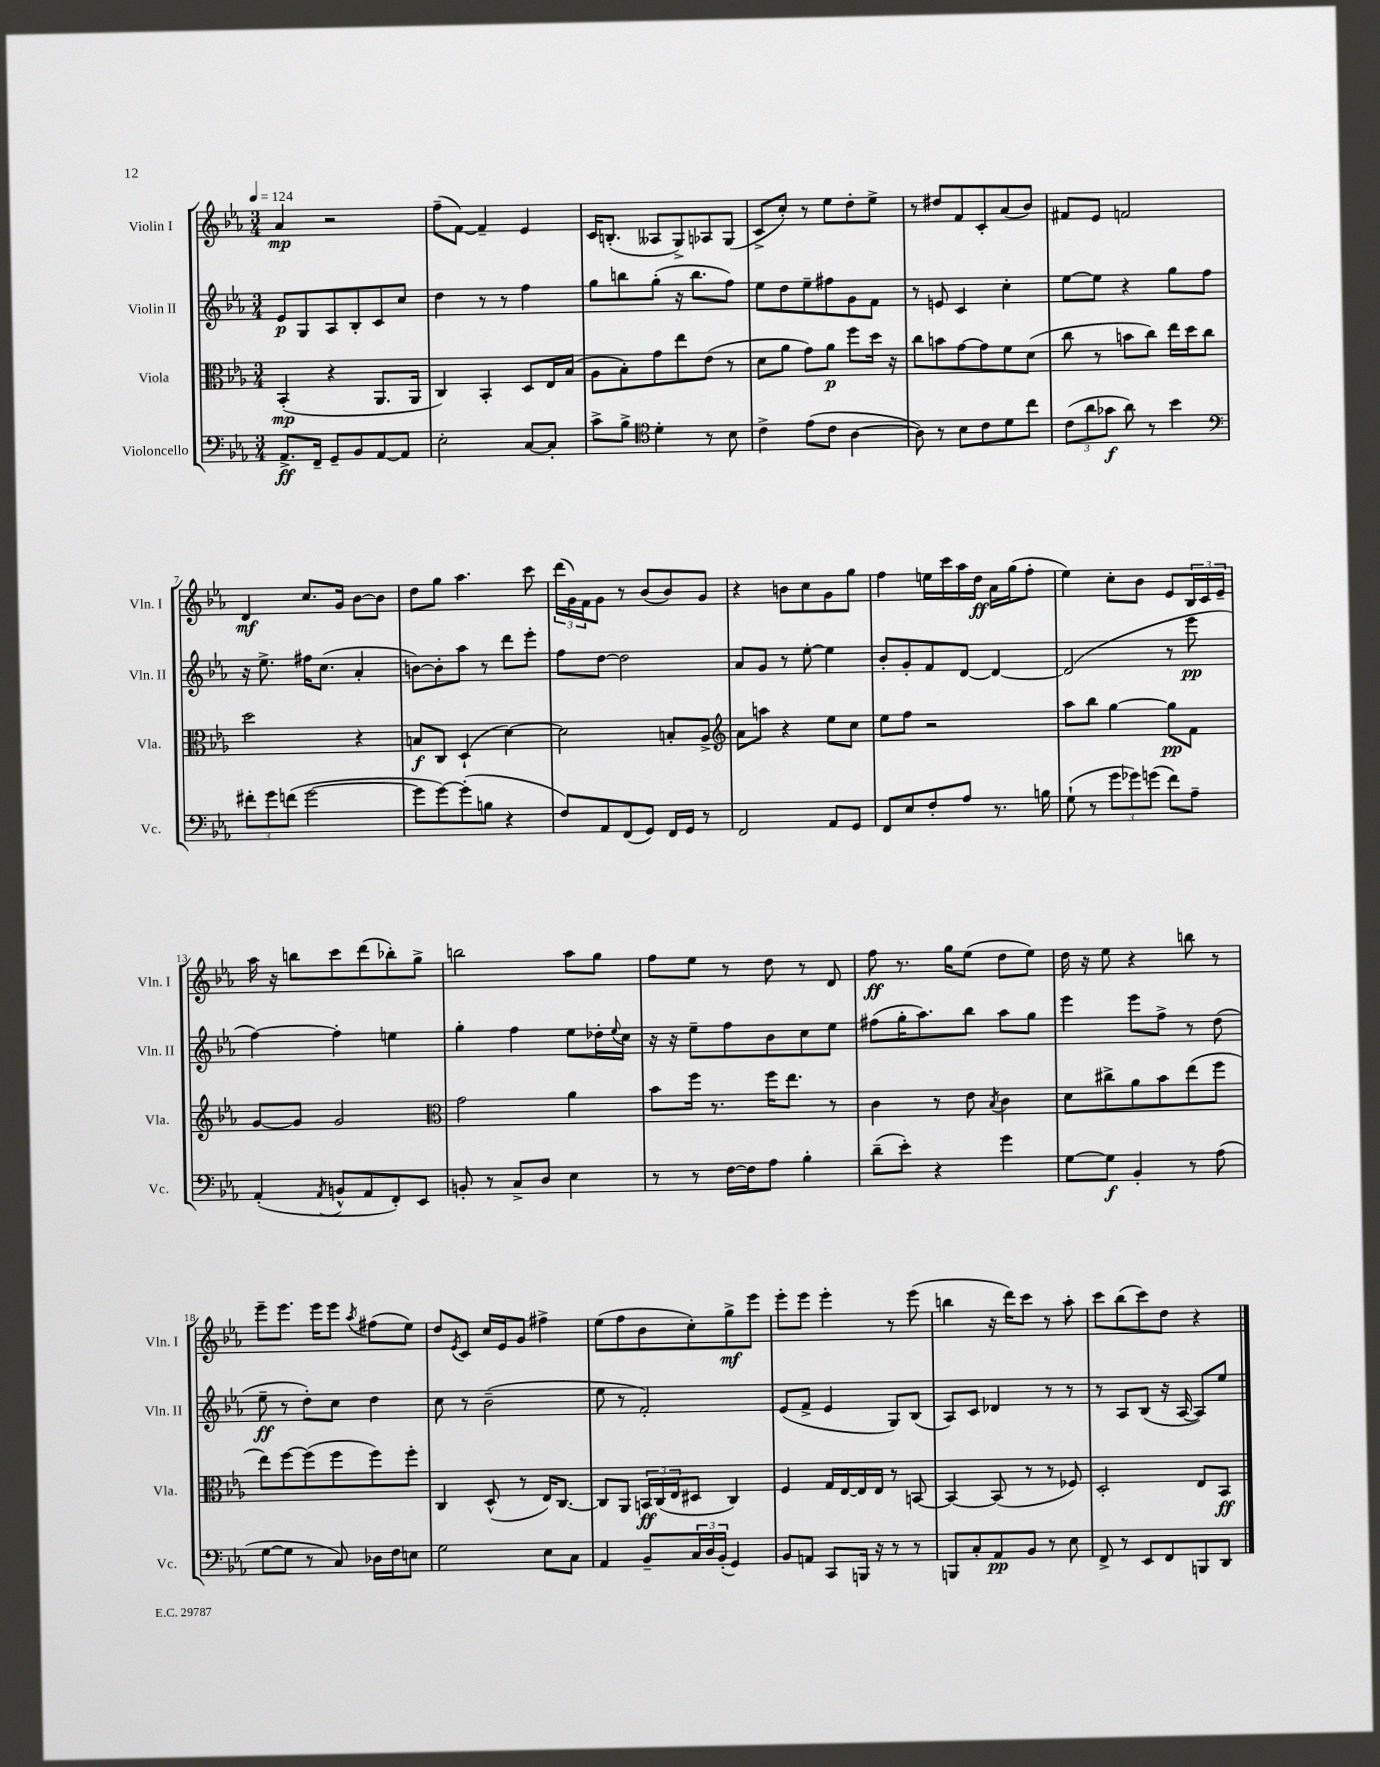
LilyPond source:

<<
\new StaffGroup <<
\new Staff = "s0" \with { instrumentName = "Violin I" shortInstrumentName = "Vln. I" } {
    \clef treble \key ees \major \numericTimeSignature \time 3/4 \tempo 4 = 124
    aes'4\mp r2 |
    f''8--( f'8~) f'4-- ees'4 |
    c'16 b8.-.( aeses8 g8->) aes8 g8( |
    c'8-> c''8-.) r8 ees''8 d''8-. ees''8-> |
    r8 dis''8 f'8 c'8-. aes'8( bes'8) |
    fis'8 ees'8 f'2 |
    d'4\mf c''8. g'16 bes'8~ bes'8 |
    d''8 g''8 aes''4. c'''8 |
    \tuplet 3/2 { d'''16( g'16) f'16 } g'8 r8 bes'8( bes'8) g'8 |
    r4 b'8 c''8 g'8 g''8 |
    f''4 e''16 c'''16 aes''16 d''16\ff aes'16 g''16( f''8-. |
    ees''4) c''8-. bes'8 ees'8 \tuplet 3/2 { bes16 c'16 ees'16-- } |
    aes''16 r16 b''8 c'''8 d'''8( bes''8-.) g''8-> |
    b''2 aes''8 g''8 |
    f''8 ees''8 r8 d''8 r8 d'8 |
    f''8\ff r8. g''16 ees''8( d''8 ees''8) |
    d''16 r16 ees''8 r4 b''8 r8 |
    ees'''8-- ees'''8. ees'''16 ees'''8 \acciaccatura { aes''8 } fis''8( ees''8) |
    d''8 \acciaccatura { ees'8 } c'8 c''16 ees'16 g'8 fis''4-> |
    ees''8( f''8 bes'8 c''8-.) g''8->\mf ees'''8 |
    ees'''8-. ees'''8 ees'''4-. r8 ees'''8( |
    b''4 r16 d'''16) c'''8 r8 aes''8-. |
    c'''8 bes''8( c'''8) d''8 r4 \bar "|." |
}
\new Staff = "s1" \with { instrumentName = "Violin II" shortInstrumentName = "Vln. II" } {
    \clef treble \key ees \major \numericTimeSignature \time 3/4
    ees'8\p g8 aes8 bes8-. c'8 c''8 |
    d''4 r8 r8 f''4 |
    g''8 b''8 g''8-.( r16 b''8. f''8) |
    ees''8 d''8 ees''8-- fis''8 g'8 f'8 |
    r8 e'8 c'4 c''4-. |
    ees''8~ ees''8 r4 g''8 f''8 |
    r16 ees''8.-> fis''16 c''8.( aes'4-. |
    b'8~) b'8-. aes''8 r8 d'''8 ees'''8-. |
    f''8 d''8~ d''2 |
    aes'8 g'8 r8 ees''8~-. ees''4 |
    bes'8-. g'8-. f'8 d'8~ d'4~ |
    d'2( r8 ees'''8\pp |
    f''4~) f''4-. e''4 |
    g''4-. f''4 ees''8 des''16-. \appoggiatura { ees''8 } c''16 |
    r16 r16 ees''8-- f''8 bes'8 c''8 ees''8 |
    fis''8( g''16-. aes''8.) bes''8 aes''8 g''8 |
    ees'''4 ees'''8 f''8-> r8 d''8( |
    ees''8--\ff r8 d''8-.) c''8 d''4 |
    c''8 r8 bes'2--( |
    ees''8 r8 f'2-.) |
    ees'8( f'8-> ees'4 g8) bes8( |
    aes8) c'8 des'4 r8 r8 |
    r8 aes8 bes8( r16 aes16~ aes8) ees''8 \bar "|." |
}
\new Staff = "s2" \with { instrumentName = "Viola" shortInstrumentName = "Vla." } {
    \clef alto \key ees \major \numericTimeSignature \time 3/4
    bes,4-.\mp( r4 aes,8. aes,16 |
    c4) bes,4-. d8 ees16 bes16( |
    aes8 bes8-.) g'8 ees''8 ees'8( r8 |
    d'8 aes'8 g'8) aes'8\p f''8 d''16 r16 |
    c''8 b'8 g'8~ g'8 f'8 d'8( |
    c''8 r8 b'8 c''8) ees''16 d''16 c''8 |
    d''2 r4 |
    b8\f c8 d4-!( d'4~) |
    d'2 b8-. aes8-> |
    \clef treble aes'8 a''8 r4 ees''8 c''8 |
    ees''8 f''8 r2 |
    aes''8 bes''8 g''4~ g''8\pp f'8 |
    g'8~ g'8 g'2 |
    \clef alto g'2 aes'4 |
    bes'8 f''16 r8. f''16 ees''8. r8 |
    c'4 r8 ees'8 \acciaccatura { bes8 } c'4 |
    d'8 cis''8-> aes'8 bes'8 ees''8( f''8 |
    ees''8) f''8~ f''8( f''8 f''8) f''8-. |
    c4 d8-^( r8 ees16) c8.~ |
    c8 aes,8 \tuplet 3/2 { b,16\ff c16( ees16 } dis8 c4) |
    f4 g16 ees16~ ees16 ees16 r8 b,8~ |
    b,4~ b,8( r8 r8 fes8) |
    d2-. ees8 bes,8\ff \bar "|." |
}
\new Staff = "s3" \with { instrumentName = "Violoncello" shortInstrumentName = "Vc." } {
    \clef bass \key ees \major \numericTimeSignature \time 3/4
    aes,8.->\ff f,16-- g,8-- bes,8 aes,8~ aes,8 |
    ees2-. c8~ c8-. |
    c'8-> bes8-> \clef tenor d'4-. r8 bes8 |
    c'4-> ees'8( c'8 aes4~ |
    aes8) r8 bes8 c'8 d'8 c''8 |
    \tuplet 3/2 { c'8( aes'8 ges'8\f } aes'8) r8 bes'4 |
    \clef bass \tuplet 3/2 { fis'8-. g'8 f'8( } g'2~ |
    g'8 g'8~) g'8-.( b8 r4 |
    f8) aes,8 f,8( g,8) f,16 g,16 r8 |
    f,2 aes,8 g,8 |
    f,8 ees8 f8-. aes8 r8. b16 |
    g8-!( r8 \tuplet 3/2 { g'8 ges'8) g'8( } f'8) aes8-- |
    aes,4-.( \acciaccatura { aes,8 } b,8-^ aes,8 f,8-.) ees,8 |
    b,8-. r8 c8-> d8 ees4 |
    r8 r8 f16~ f16 aes8 bes4-. |
    d'8--( ees'8-.) r4 g'4 |
    g8~ g8\f bes,4-. r8 aes8( |
    g8~ g8 r8 c8) des16 f16 e8 |
    g2 ees8 c8 |
    aes,4 bes,8-- \tuplet 3/2 { c16 d16 bes,16-.( } g,4) |
    bes,8 a,8 c,8 b,,16 r16 r8 r8 |
    b,,8 c8-. aes,8\pp bes,8 r8 ees8 |
    f,8-> r8 ees,8 f,8 b,,8 d,8 \bar "|." |
}
>>
>>
